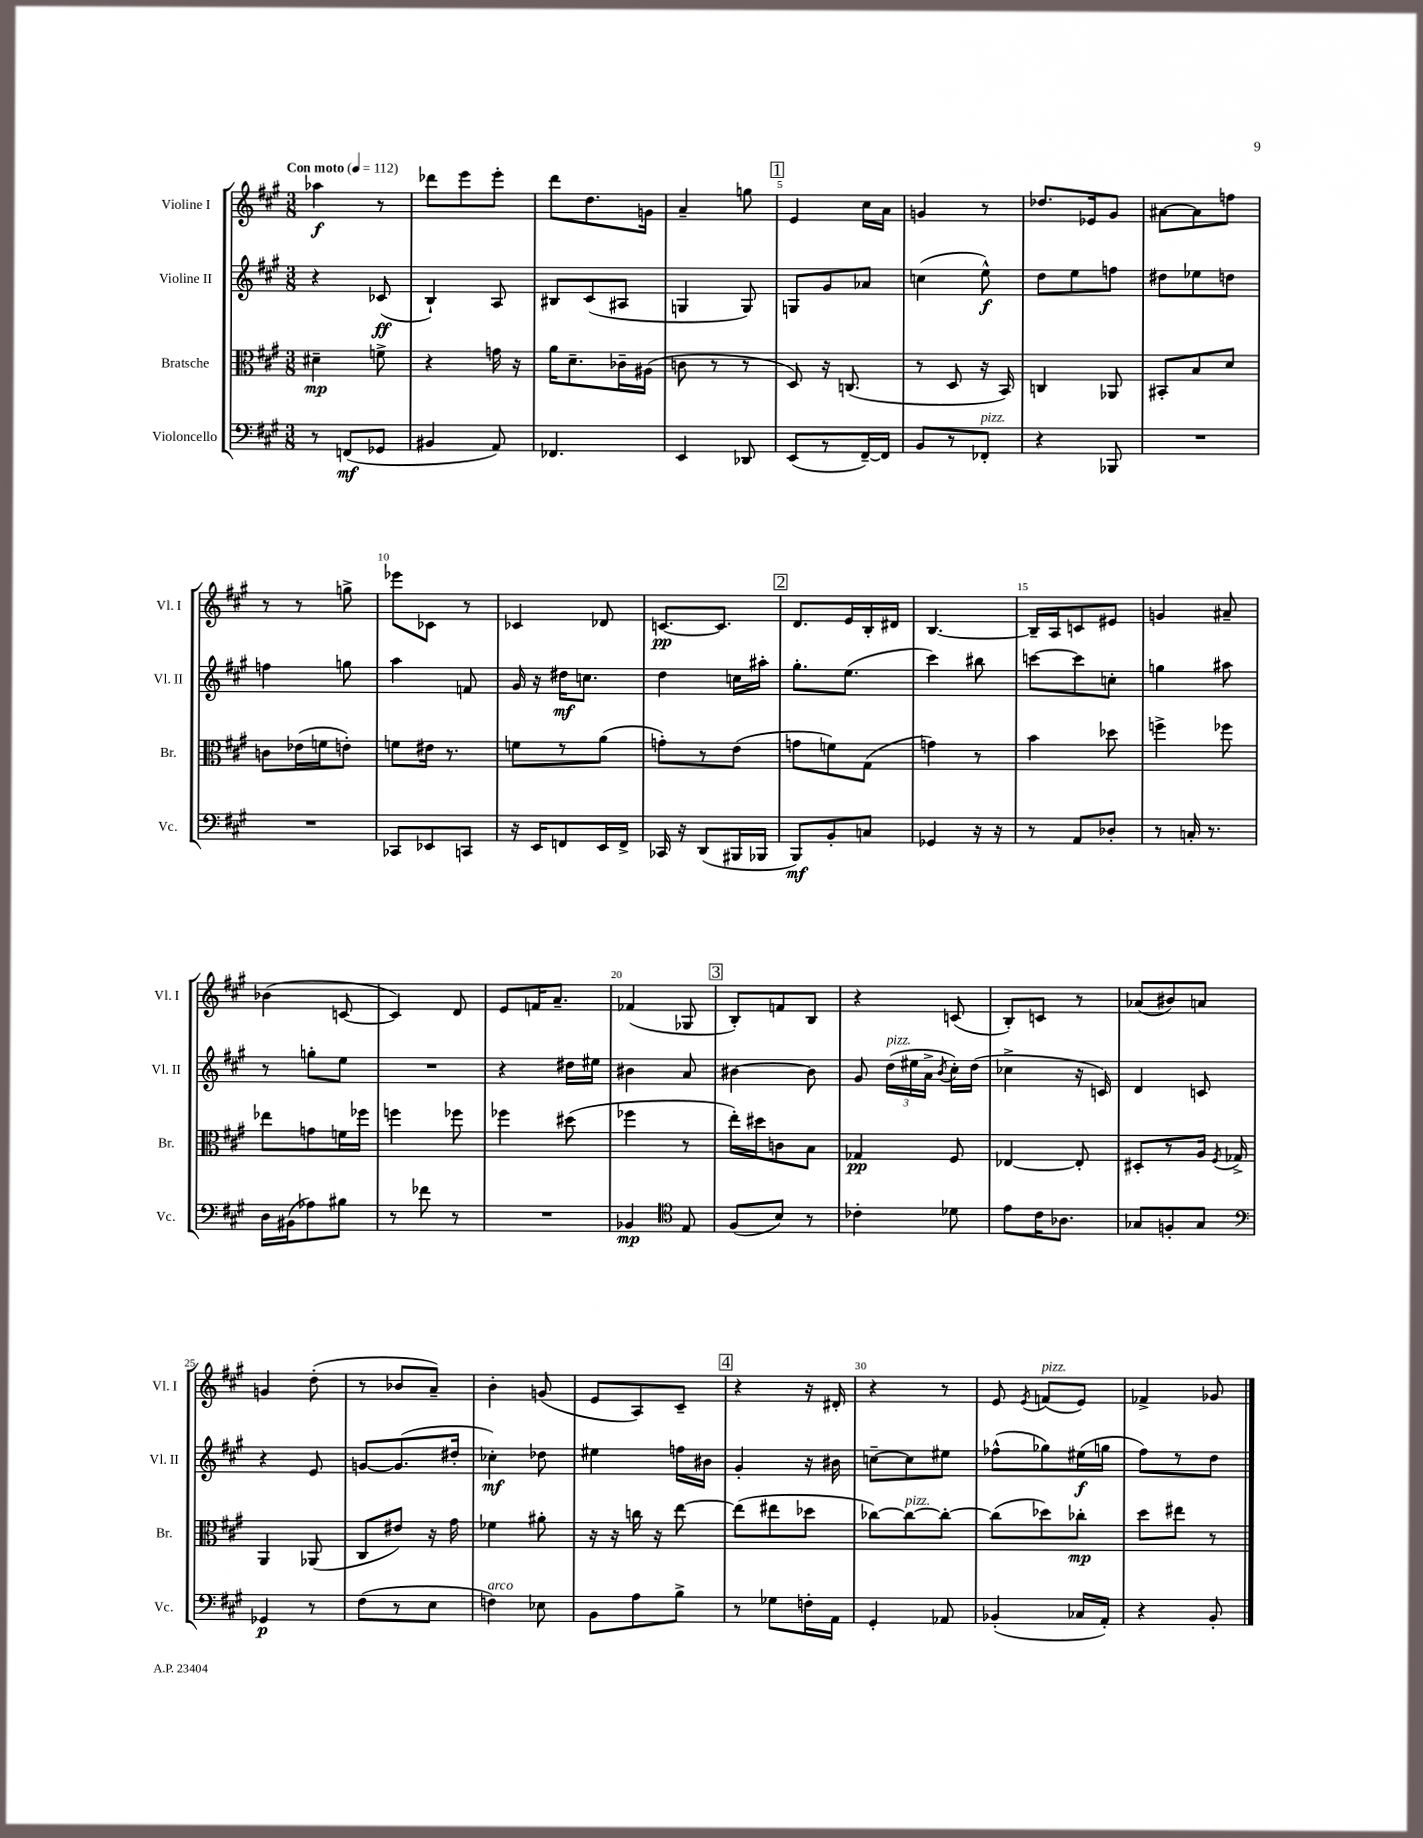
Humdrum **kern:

**kern	**kern	**kern	**kern
*staff4	*staff3	*staff2	*staff1
*clefF4	*clefC3	*clefG2	*clefG2
*k[f#c#g#]	*k[f#c#g#]	*k[f#c#g#]	*k[f#c#g#]
*M3/8	*M3/8	*M3/8	*M3/8
*MM112	*MM112	*MM112	*MM112
8r	4d#~	4r	4aa-
(8FF	.	.	.
8GG-	8f^	(8c-	8r
=	=	=	=
4BB#	4r	4B`)	8ddd-
.	.	.	8eee
8AA)	16g	8A	8eee'
.	16r	.	.
=	=	=	=
4.FF-	16a	8B#	8ddd
.	8.d~	.	.
.	.	(8c#	8.dd
.	16c-~	8A#	.
.	(16A#	.	16g
=	=	=	=
4EE	8c	4G	4a~
.	8r	.	.
8DD-	8r	8G)	8gg
=	=	=	=
(8EE	8D)	8G	4e
8r	16r	8g#	.
.	(8.C	.	.
[16FF#~)	.	8a-	16cc#
16FF#]	.	.	16a
=	=	=	=
8BB	8r	(4cc	4g
8r	8D	.	.
8FF-'	16r	8ee^^)	8r
.	16BB)	.	.
=	=	=	=
4r	4C	8dd	8.dd-
.	.	8ee	.
.	.	.	16e-
8BBB-	8AA-	8ff	8g#
=	=	=	=
4.r	8BB#'	8dd#	[8a#
.	8B	8ee-	8a#]
.	8d	8dd	8ff
=	=	=	=
4.r	8c	4ff	8r
.	(16e-	.	8r
.	16f	.	.
.	8e')	8gg	8gg^
=	=	=	=
8CC-	8f	4aa	8eee-
8EE-	16e#	.	8c-
.	8.r	.	.
8CC	.	8f	8r
=	=	=	=
16r	8f	16g#	4c-
16EE	.	16r	.
8FF	8r	16dd#	.
.	.	8.cc	.
16EE	(8a	.	8d-
16FF^	.	.	.
=	=	=	=
16CC-	8g')	4dd	[8.c
16r	.	.	.
(8DD	8r	.	.
.	.	.	8.c]
16BBB#	(8e	16cc	.
16BBB-	.	16aa#'	.
=	=	=	=
8BBB)	8g	8.gg#'	8.d
8BB'	8f)	.	.
.	.	(8.ee	16e
8C	(8G#	.	16B'
.	.	.	16d#
=	=	=	=
4GG-	4g)	4ccc#)	[4.B
16r	8r	8bb#	.
16r	.	.	.
=	=	=	=
8r	4b	[8ccc	16B~]
.	.	.	16A
8AA	.	8ccc]	8c
8D-'	8dd-	8cc'	8e#
=	=	=	=
8r	4ff^	4gg	4g
16C'	.	.	.
8.r	.	.	.
.	8ff-	8aa#	8a#~
=	=	=	=
16D	8ee-	8r	(4b-
(16BB#	.	.	.
8A-)	8g	8gg'	.
8B#	16f	8ee	[8c
.	16ff-	.	.
=	=	=	=
8r	4ff	4.r	4c])
8f-	.	.	.
8r	8ff-	.	8d
=	=	=	=
4.r	4ff-	4r	8e
.	.	.	16f
.	.	.	8.a~
.	(8dd#	16dd#	.
.	.	16ee#	.
=	=	=	=
4BB-	4ff-	4b#	(4f-
*clefC4	*	*	*
8E	8r	8a	8G-
=	=	=	=
(8F#	16ee')	[4b#	8B')
.	16dd#	.	.
8B)	8c	.	8f
8r	8B	8b#]	8B
=	=	=	=
4c-'	4G-	8g#	4r
.	.	(24dd	.
.	.	24ee#	.
.	.	24a^	.
.	.	8qb	.
8d-	8F#	16cc#')	(8c
.	.	(16dd	.
=	=	=	=
8e	[4E-	4cc-^	8B')
16c#	.	.	8c
8.A-	.	.	.
.	8E-']	16r	8r
.	.	16c)	.
=	=	=	=
8G-	8D#'	4d	(8a-
8F'	8r	.	8b#)
8G-	16A	8c	8a
.	8qF#	.	.
.	16G-^	.	.
=	=	=	=
*clefF4	*	*	*
4GG-	4AA	4r	4g
8r	(8AA-	8e	(8dd'
=	=	=	=
(8F#	8C#	[8g	8r
8r	8e#)	(8.g]	8b-
8E	16r	.	8a~)
.	16g#	16dd#'	.
=	=	=	=
4F)	4f-	4cc-')	4b'
8E-	8a#'	8dd-	(8g
=	=	=	=
8BB	16r	4ee#	8e
.	16r	.	.
8A	16cc	.	8A)
.	16r	.	.
8B^	[8ee	16ff	8c#~
.	.	16b#	.
=	=	=	=
8r	(8ee]	4g#'	4r
8G-	8ee#	.	.
16F'	8dd-	16r	16r
16AA	.	16b#	16d#'
=	=	=	=
4GG#'	[8cc-)	[8cc~	4r
.	8cc-_	8cc]	.
8AA-	8cc-'_	8ee#	8r
=	=	=	=
(4BB-'	(8cc-]	(8ff-^^	8e
.	.	.	8qe
.	8dd-)	8gg-)	(8f
16C-	8cc-'	(16ee#	8e)
16AA')	.	16gg	.
=	=	=	=
4r	8dd	8ff#)	4f-^
.	8ee#	8r	.
8BB'	8r	8dd	8g-
==	==	==	==
*-	*-	*-	*-
